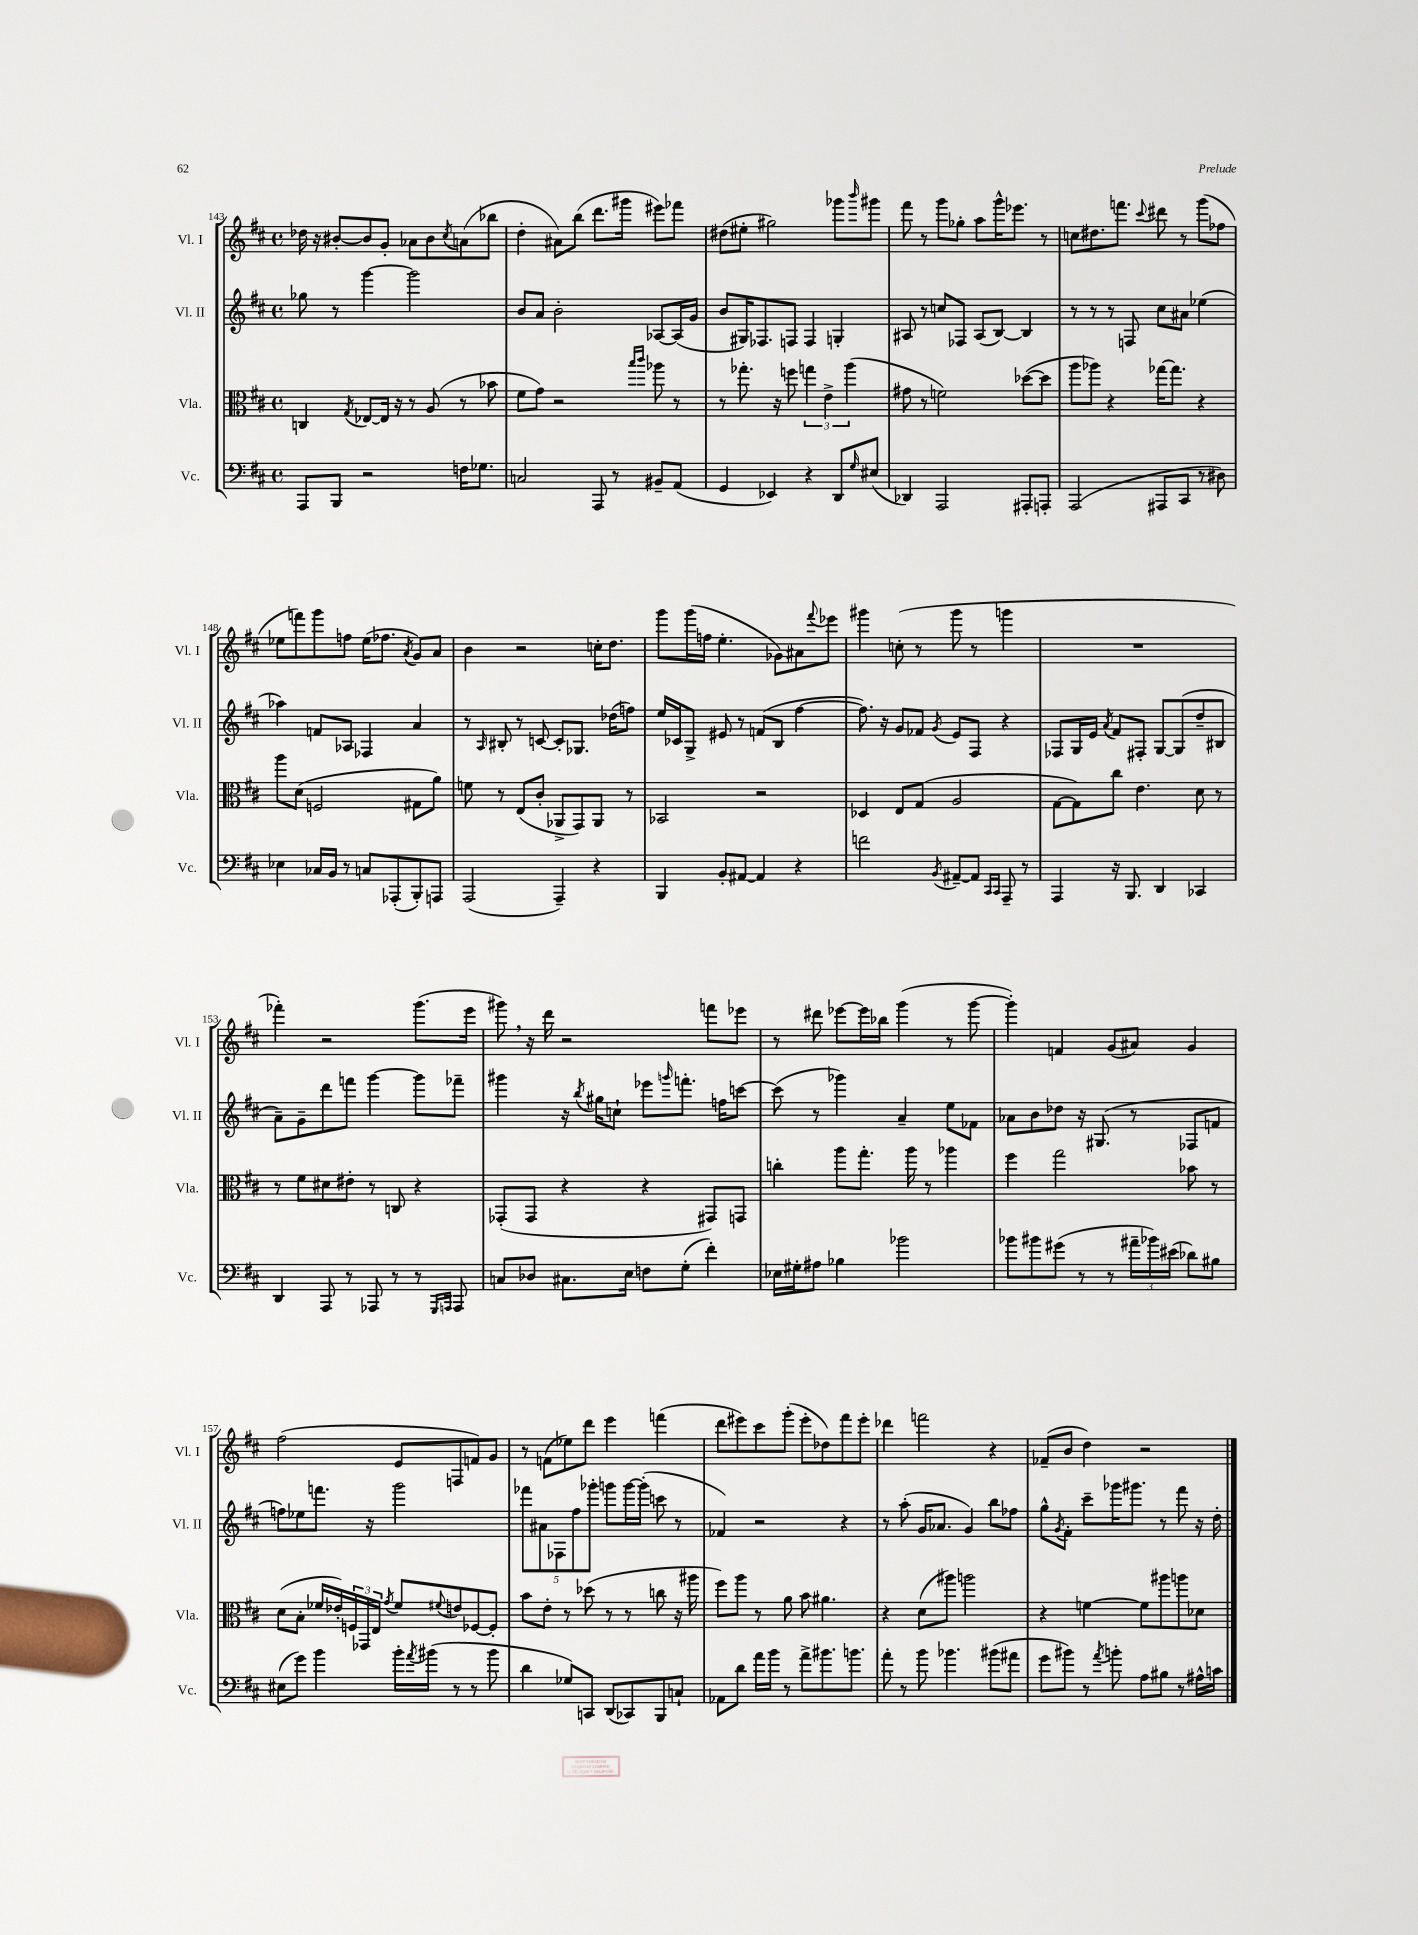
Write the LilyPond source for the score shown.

<<
\new StaffGroup <<
\new Staff = "s0" \with { instrumentName = "Vl. I" shortInstrumentName = "Vl. I" } {
    \clef treble \key d \major \defaultTimeSignature \time 4/4
    des''16 r16 bis'8~-. bis'8 g'8-. aes'8 bis'8 \acciaccatura { cis''8 } a'8( bes''8 |
    d''4-. ais'8) b''8( d'''8. gis'''16 eis'''8) fes'''8 |
    dis''8( eis''8-. gis''2) ges'''8 \grace { b'''16 } gis'''8 |
    fis'''8 r8 g'''8 ges''8-. a''8 g'''16-^ ees'''8. r8 |
    c''8 dis''8. f'''8. \appoggiatura { cis'''8 } dis'''8 r8 g'''8( fes''8 |
    ees''8 f'''8) g'''8 f''8 ees''16( fes''8. \acciaccatura { a'8 } g'8) a'8 |
    b'4 r2 c''16-. d''8. |
    g'''8 g'''16( f''16 e''4.-. ges'8) ais'8 \appoggiatura { fis'''8 } ees'''8 |
    gis'''4 c''8-.( r8 gis'''8 r8 g'''4 |
    R1 |
    fes'''4-.) r2 g'''8.( e'''16 |
    gis'''8) \breathe r16 d'''16 r2 f'''8 ees'''8 |
    r8 dis'''8 ees'''8~ ees'''16 bes''16 g'''4( r8 g'''8~ |
    g'''4-.) f'4 g'8( ais'8) g'4 |
    fis''2( e'8 f8 f'8) g'8 |
    r8 f'8( ees''8) d'''8 e'''4 f'''4( |
    d'''8 eis'''8) cis'''8 g'''8-.( eis'''8-. des''8) fis'''8 eis'''8-. |
    des'''4 f'''2 r4 |
    fes'8--( b'8 d''4) r2 \bar "|." |
}
\new Staff = "s1" \with { instrumentName = "Vl. II" shortInstrumentName = "Vl. II" } {
    \clef treble \key d \major \defaultTimeSignature \time 4/4
    ges''8 r8 g'''4~ g'''2 |
    b'8 a'8 b'2-. aes8~ aes16( g'16 |
    b'8 gis16) fes8. f8 f4 g4-. |
    ais8 r8 c''8 fes8 ais8( b8~) b4 |
    r8 r8 r8 f8 cis''8 ais'8 ees''4( |
    aes''4) f'8 aes8 fes4 a'4 |
    r8 \grace { a16 } bis8-. r8 c'8~ c'8-. ges8. des''16( f''8) |
    e''16 ces'16 g8-> eis'8 r8 f'8( b8 fis''4~ |
    fis''8.) r16 g'8 fes'8 \acciaccatura { g'8 } e'8 fis8 r4 |
    fes8 g16 e'16 \acciaccatura { a'8 } fis'8 fis8-. g8~ g8( d''8-- bis8 |
    a'8--) g'8-- d'''8 f'''8 g'''4~ g'''8 fes'''8-- |
    gis'''4 r16 \acciaccatura { b''8 } gis''16 c''8-! ees'''8 \grace { g'''16 } f'''8.-. f''16 c'''8~ |
    c'''8( r8 ges'''4) a'4-- e''8 fes'8 |
    aes'8 b'8 des''8 r16 gis8.( r8 fes8 f'8 |
    f''8) ees''8 f'''8. r16 g'''2 |
    \tuplet 5/4 { fes'''8 ais'8 fes8 fis''8 ges'''8-. } g'''8 g'''16~ g'''16-.( c'''8 r8 |
    fes'4) r2 r4 |
    r8 a''8-.( g'16 aes'8. g'4) b''8 fes''8 |
    g''8-^ \acciaccatura { g'8 } fis'8-. cis'''8-- ges'''16 gis'''8. r8 fis'''8 r16 d''16-. \bar "|." |
}
\new Staff = "s2" \with { instrumentName = "Vla." shortInstrumentName = "Vla." } {
    \clef alto \key d \major \defaultTimeSignature \time 4/4
    c4 \acciaccatura { g8 } ees8~ ees16 r16 r8 a8( r8 bes'8 |
    fis'8 g'8) r2 \grace { b''16 cis'''16 } aes''8 r8 |
    r8 ges''8.-. r16 f''8 \tuplet 3/2 { g''4 e'4-> a''4( } |
    gis'8 r8 f'2) des''8~( des''8 |
    a''8 aes''8) r4 ges''16~ ges''8. r4 |
    a''8 d'8( f2 gis8 a'8) |
    f'8 r8 e8( cis'8-. aes,8-> g,8) aes,8 r8 |
    bes,2 r2 |
    des4 e8 g8( a2 |
    g8~ g8) cis''8 e'4. d'8 r8 |
    r8 fis'8 dis'8 eis'8-. r8 c8 r4 |
    ges,8-.( ges,8 r4 r4 gis,8) g,8 |
    c''4-. a''8 g''8.-. a''16 r8 aes''4 |
    fis''4 g''2 bes'8 r8 |
    d'8( b8-. fes'16 ees'16-.) \tuplet 3/2 { f16 ges,16 e16 } \acciaccatura { g'8 } fes'8 \appoggiatura { fis'8 } e'8 fes8~ fes8-. |
    b'8 e'8-. r8 des''8( r8 r8 c''8 r16 ais''16 |
    fis''8) a''8 r8 a'8 b'8 ais'4. |
    r4 d'8( ais''8) a''2 |
    r4 f'4~ f'8 ais''8 a''8 des'8 \bar "|." |
}
\new Staff = "s3" \with { instrumentName = "Vc." shortInstrumentName = "Vc." } {
    \clef bass \key d \major \defaultTimeSignature \time 4/4
    a,,8 b,,8 r2 f16 ges8. |
    c2 a,,8 r8 bis,8-- a,8( |
    g,4 ees,4) r4 d,8 \grace { g16 } eis8( |
    des,4) a,,2 ais,,8-. a,,8-. |
    a,,2( ais,,8 cis,8 r8 dis8) |
    ees4 ces16 b,16 r8 c8 aes,,8-.( b,,8-.) a,,8 |
    a,,2( a,,4--) r4 |
    b,,4 b,8-. ais,8~ ais,4 r4 |
    f'2 \acciaccatura { b,8 } ais,8~-- ais,8 \grace { cis,16 cis,16 } a,,8-- r8 |
    a,,4 r16 b,,8. d,4 ces,4 |
    d,4 a,,8 r8 aes,,8 r8 r8 \grace { g,,16 a,,16 } a,,8 |
    c8 des8 cis8. e16 f8 g8-.( fis'4-.) |
    ees16 gis16-. ais8 bes4 bes'2 |
    bes'8 bis'8 gis'8( r8 r8 \tuplet 3/2 { ais'16-- bes'16) eis'16( } des'8) bis8 |
    eis8( g'8) b'4 b'16-. \acciaccatura { a'8 } bis'16( r8 r8 bis'8 |
    d'4 ges8) c,8 d,8( ces,8) b,,8 c8-! |
    aes,8 d'8 a'16 b'16 r8 a'8-> bis'8. b'8. |
    a'8-. r8 b'8 bes'4. bis'8( ais'8 |
    g'8 bis'8) r8 \acciaccatura { a'8 } b'8-. a8 bis8 r8 ais16-^ c'16 \bar "|." |
}
>>
>>
\layout { \context { \Score currentBarNumber = #143 } }
